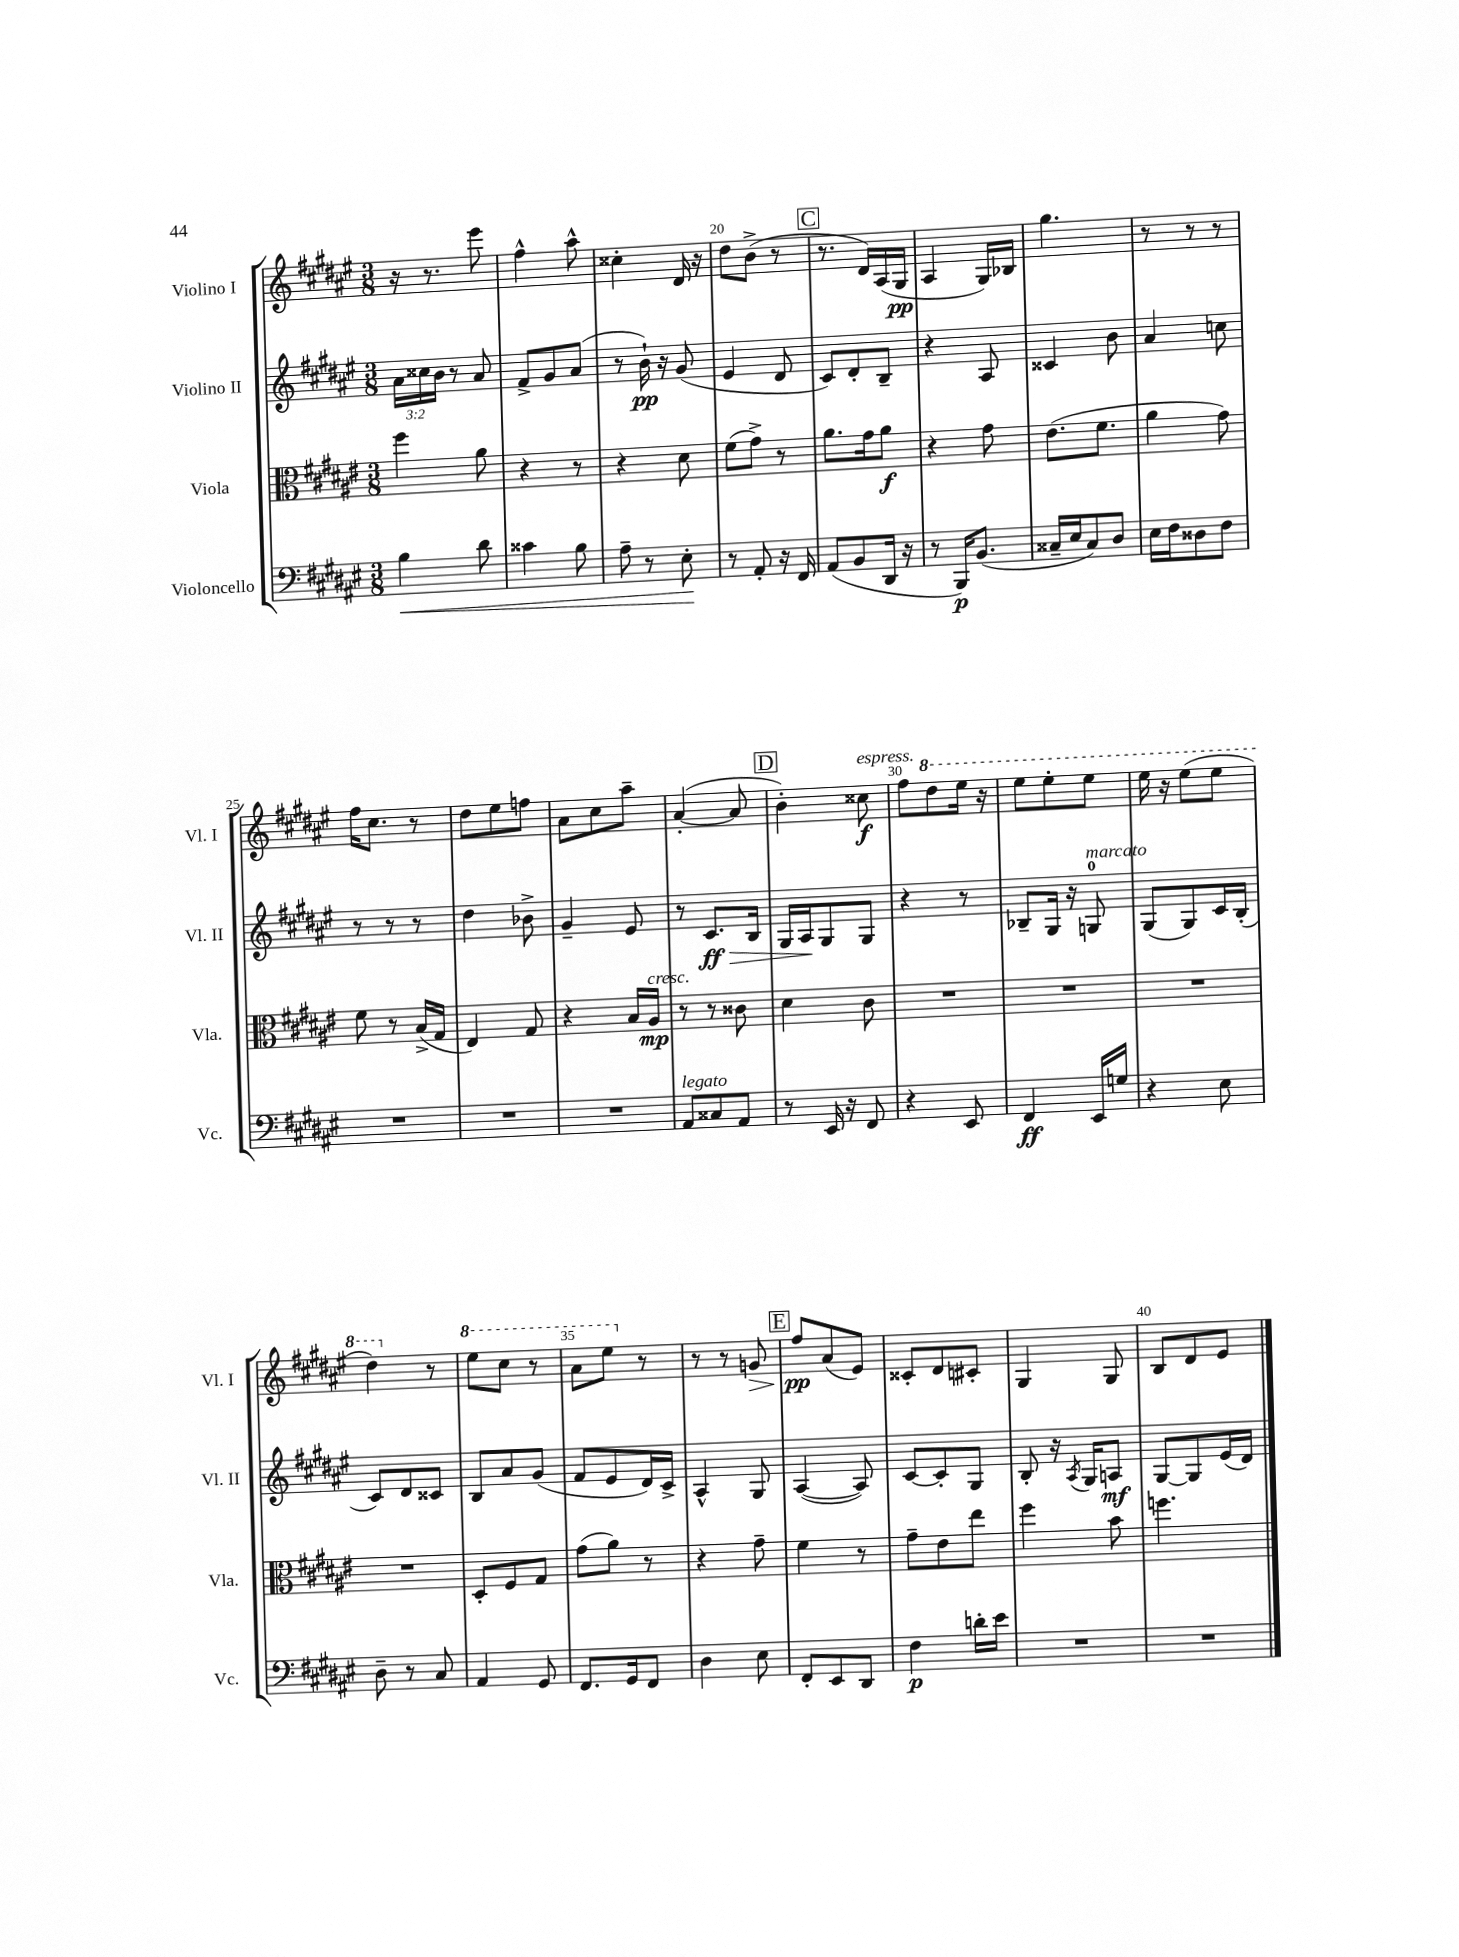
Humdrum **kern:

**kern	**kern	**kern	**kern
*staff4	*staff3	*staff2	*staff1
*clefF4	*clefC3	*clefG2	*clefG2
*k[f#c#g#d#a#e#]	*k[f#c#g#d#a#e#]	*k[f#c#g#d#a#e#]	*k[f#c#g#d#a#e#]
*M3/8	*M3/8	*M3/8	*M3/8
4B	4ff#	24a#	16r
.	.	24cc##	.
.	.	.	8.r
.	.	24b	.
.	.	8r	.
8d#	8a#	8a#	8eee#
=	=	=	=
4c##	4r	8f#^	4ff#^^
.	.	8g#	.
8B	8r	(8a#	8aa#^^
=	=	=	=
8A#~	4r	8r	4cc##'
8r	.	16b`)	.
.	.	16r	.
8E#'	8d#	(8g#	16d#
.	.	.	16r
=	=	=	=
8r	(8f#	4e#	8dd#
8AA#'	8g#^)	.	(8b^
16r	8r	8d#	8r
16FF#	.	.	.
=	=	=	=
(8AA#	8.a#	8c#)	8.r
8BB	.	8d#'	.
.	16g#	.	16d#)
16DD#	8a#	8B~	(16A#
16r	.	.	16G#
=	=	=	=
8r	4r	4r	4A#
16BBB)	.	.	.
(8.BB	.	.	.
.	8g#	8A#	16G#)
.	.	.	16B-
=	=	=	=
16C##~	(8.e#	4c##	4.gg#
16E#	.	.	.
8C##)	.	.	.
.	8.f#	.	.
8D#	.	8b	.
=	=	=	=
16E#	4a#	4a#	8r
16F#	.	.	.
8D##	.	.	8r
8F#	8g#)	8cc	8r
=	=	=	=
4.r	8f#	8r	16ff#
.	.	.	8.cc#
.	8r	8r	.
.	(16B^	8r	8r
.	16G#	.	.
=	=	=	=
4.r	4E#)	4dd#	8dd#
.	.	.	8ee#
.	8G#	8b-^	8ff
=	=	=	=
4.r	4r	4g#~	8a#
.	.	.	8cc#
.	16B	8e#	8aa#~
.	16A#	.	.
=	=	=	=
8AA#	8r	8r	([4a#'
8C##	8r	8.c#	.
8AA#	8c##	.	8a#]
.	.	16B	.
=	=	=	=
8r	4d#	16G#	4b')
.	.	16A#	.
16EE#	.	8G#	.
16r	.	.	.
8FF#	8c#	8G#	8cc##
=	=	=	=
4r	4.r	4r	8ff#
.	.	.	8ddd#
8EE#	.	8r	16eee#
.	.	.	16r
=	=	=	=
4FF#	4.r	8B-~	8eee#
.	.	16G#	8eee#'
.	.	16r	.
16EE#	.	8G	8eee#
16G	.	.	.
=	=	=	=
4r	4.r	(8G#	16eee#
.	.	.	16r
.	.	8G#)	(8eee#
8E#	.	16c#	8eee#
.	.	(16B'	.
=	=	=	=
8D#~	4.r	8c#)	4ddd#)
8r	.	8d#	.
8C#	.	8c##	8r
=	=	=	=
4AA#	8D#'	8B	8eee#
.	8F#	8a#	8ccc#
8GG#	8G#	(8g#	8r
=	=	=	=
8.FF#	(8g#	8f#	8aa#
.	8a#)	8e#	8eee#
16GG#	.	.	.
8FF#	8r	16d#)	8r
.	.	16c#^	.
=	=	=	=
4D#	4r	4A#^^	8r
.	.	.	8r
8E#	8g#~	8G#	8g
=	=	=	=
8FF#'	4f#	([4A#	8ff#
8EE#	.	.	(8a#
8DD#	8r	8A#])	8e#)
=	=	=	=
4F#	8g#~	[8c#	8c##'
.	8e#	8c#']	8d#
16d'	8ee#	8G#	8c#'
16e#	.	.	.
=	=	=	=
4.r	4ff#	8B'	4G#
.	.	16r	.
.	.	8qA#	.
.	.	16G#	.
.	8b	8A	8G#
=	=	=	=
4.r	4.ff	[8G#	8B
.	.	8G#]	8d#
.	.	(16e#	8e#
.	.	16d#)	.
==	==	==	==
*-	*-	*-	*-
